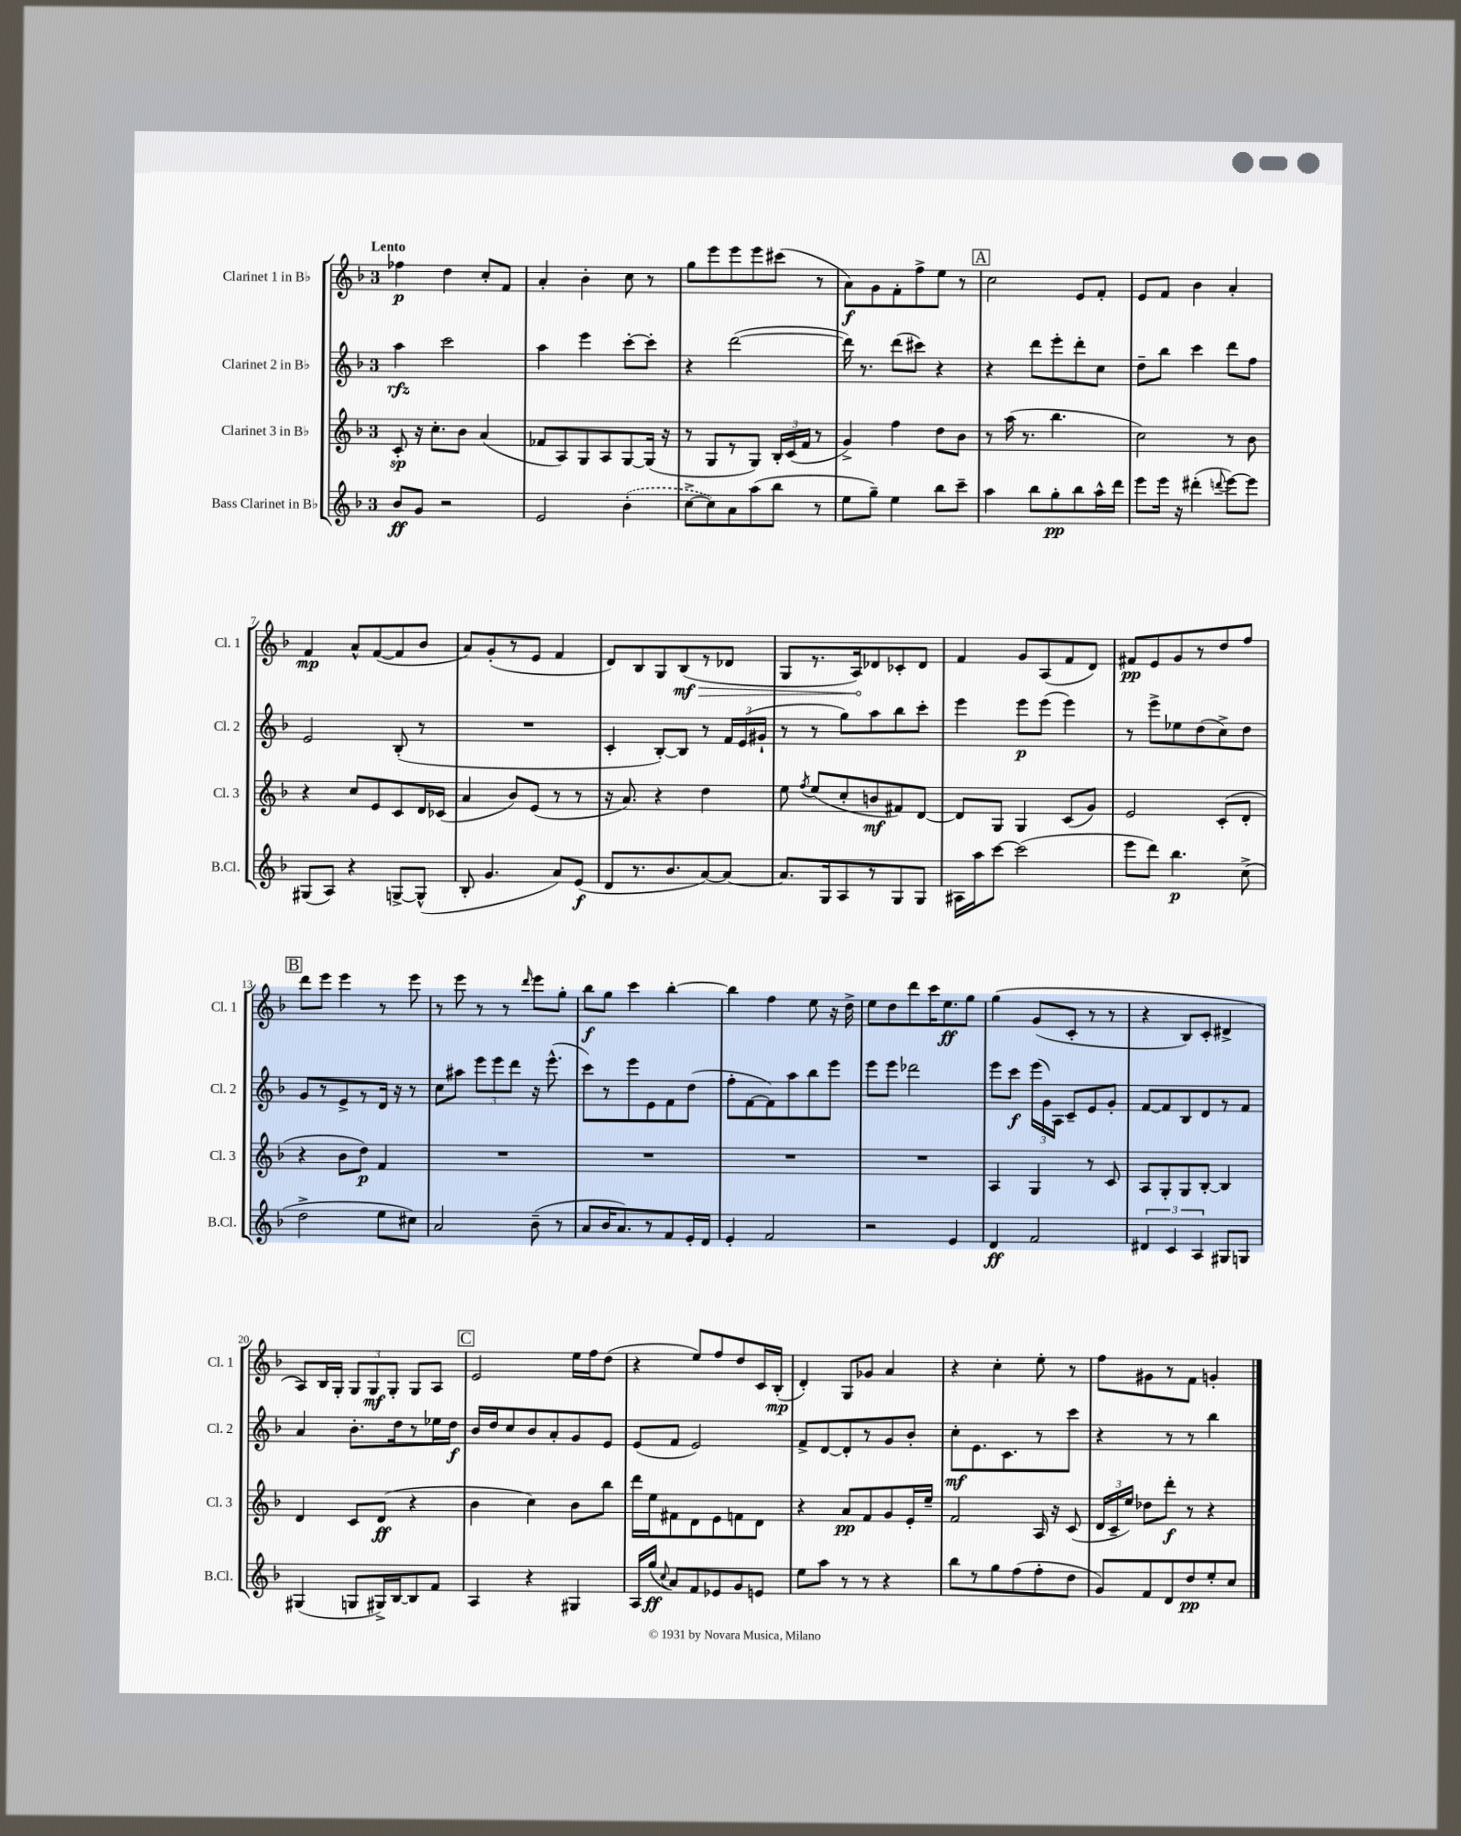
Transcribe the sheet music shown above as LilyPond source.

<<
\new StaffGroup <<
\new Staff = "s0" \with { instrumentName = "Clarinet 1 in Bb" shortInstrumentName = "Cl. 1" } {
    \clef treble \key f \major \once \override Staff.TimeSignature.style = #'single-digit \time 3/4 \tempo "Lento"
    \autoBeamOff fes''4\p d''4 c''8[-. f'8] |
    a'4-. bes'4-. c''8 r8 |
    g''8[ e'''8 e'''8 e'''8 cis'''8]( r8 |
    a'8[\f) g'8 f'8-. f''8-> e''8] r8 |
    \mark \markup { \box "A" } c''2 e'8[ f'8]-. |
    e'8[ f'8] bes'4 a'4-. |
    f'4\mp a'8[-^ f'8~( f'8 bes'8] |
    a'8[) g'8-.( r8 e'8] f'4 |
    d'8[) bes8 g8 \once \override Hairpin.circled-tip = ##t bes8\mf\>( r8 des'8] |
    g8[ r8. a16\!) des'8 ces'8-. des'8] |
    f'4 g'8[ a8( f'8 d'8]) |
    fis'8[\pp e'8 g'8 r8 d''8 f''8] |
    \mark \markup { \box "B" } d'''8[ e'''8] e'''4 r8 e'''8 |
    r8 e'''8 r8 r8 \grace { d'''16 } e'''8[ g''8]-. |
    bes''8[\f g''8] c'''4 bes''4~-. |
    bes''4 f''4 e''8 r16 d''16-> |
    e''8[ d''8 d'''8 c'''16 e''8.\ff g''8] |
    g''4\( g'8[( c'8]-. r8 r8 |
    r4 bes8[) c'8]-. dis'4-> |
    a8[\) bes16 g16]-. \tuplet 3/2 { g8[ g8\mf g8]-. } g8[ a8] |
    \mark \markup { \box "C" } e'2 e''16[ f''16 d''8]( |
    r4 e''8[) f''8 d''8 c'16 bes16]-.\mp( |
    d'4-.) g8[ ges'8] a'4 |
    r4 c''4-. e''8-. r8 |
    f''8[ gis'8 r8 f'8] g'4-. \bar "|." |
}
\new Staff = "s1" \with { instrumentName = "Clarinet 2 in Bb" shortInstrumentName = "Cl. 2" } {
    \clef treble \key f \major \once \override Staff.TimeSignature.style = #'single-digit \time 3/4
    \autoBeamOff a''4\rfz c'''2 |
    a''4 e'''4 c'''8[~-. c'''8]-. |
    r4 d'''2~( |
    d'''16) r8. d'''8[( cis'''8]) r4 |
    \mark \markup { \box "A" } r4 d'''8[ e'''8-. d'''8-. c''8] |
    d''8[-- bes''8] c'''4 d'''8[ f''8] |
    e'2 bes8-.( r8 |
    R2. |
    c'4-. bes8[~-.) bes8] r8 \tuplet 3/2 { f'16[ e'16( gis'16]-! } |
    r8 r8 g''8[) a''8 bes''8 c'''8]-. |
    e'''4 e'''8[\p e'''8]( e'''4) |
    r8 e'''8[-> ees''8 d''8( c''8->) d''8] |
    \mark \markup { \box "B" } g'8[ r8 e'8-> r8 d'16] r16 r8 |
    c''8[ ais''8] \tuplet 3/2 { e'''8[ e'''8 d'''8] } r16 e'''8.-^( |
    c'''8[) r8 e'''8 e'8 f'8 d''8]( |
    f''8[-. f'8~ f'8) a''8 bes''8 e'''8] |
    e'''8[ e'''8] des'''2 |
    e'''8[ c'''8]\f \tuplet 3/2 { e'''16[( g'16) a16] } c'8[-- e'8 g'8]-. |
    f'8[~ f'8 bes8 d'8 r8 f'8] |
    a'4 bes'8.[-. d''16 r8 ees''16 d''16]\f |
    \mark \markup { \box "C" } bes'16[ d''16 c''8 bes'8 a'8-. g'8 e'8] |
    e'8[( f'8] e'2) |
    f'8[-> d'8~ d'8-. r8 g'8 bes'8]-. |
    c''8[-.\mf e'8. c'8. r8 c'''8] |
    r4 r8 r8 bes''4 \bar "|." |
}
\new Staff = "s2" \with { instrumentName = "Clarinet 3 in Bb" shortInstrumentName = "Cl. 3" } {
    \clef treble \key f \major \once \override Staff.TimeSignature.style = #'single-digit \time 3/4
    \autoBeamOff c'8-.\sp r16 c''8.[-. bes'8] a'4( |
    fes'8[ a8) g8 a8 g8~ g16]( r16 |
    r8 g8[ r8 g8]) \tuplet 3/2 { bes16[-. c'16( f'16] } r8 |
    g'4->) f''4 d''8[ bes'8] |
    \mark \markup { \box "A" } r8 a''16( r8. bes''4. |
    c''2) r8 bes'8 |
    r4 c''8[ e'8 c'8 d'16 ces'16]( |
    a'4 bes'8[) e'8]( r8 r8 |
    r16 a'8.) r4 d''4 |
    e''8 \acciaccatura { f''8 } e''8[( c''8-. b'8\mf fis'8) d'8]~ |
    d'8[ g8] g4 c'8[( g'8]) |
    e'2 c'8[-.( d'8]-. |
    \mark \markup { \box "B" } r4 bes'8[ d''8]\p) f'4 |
    R2. |
    R2. |
    R2. |
    R2. |
    a4 g4 r8 c'8 |
    a8[ g8-. g8 bes8]~-. bes4 |
    d'4 c'8[ d'8]\ff( r4 |
    \mark \markup { \box "C" } bes'4 c''4) bes'8[ bes''8] |
    d'''16[ e''16 fis'8 d'8 e'8 f'8 d'8] |
    r4 a'8[\pp f'8 g'8 e'16-. e''16]-- |
    f'2 a16 r16 c'8( |
    \tuplet 3/2 { d'16[ c'16-- e''16]) } des''8[ d'''8]-.\f r8 r4 \bar "|." |
}
\new Staff = "s3" \with { instrumentName = "Bass Clarinet in Bb" shortInstrumentName = "B.Cl." } {
    \clef treble \key f \major \once \override Staff.TimeSignature.style = #'single-digit \time 3/4
    \autoBeamOff bes'8[\ff g'8] r2 |
    e'2 \once \slurDashed bes'4-.( |
    c''8[~-> c''8) a'8 a''8( bes''8] r8 |
    e''8[ g''8]--) e''4 bes''8[ c'''8]-- |
    \mark \markup { \box "A" } a''4 bes''8[ g''8-.\pp bes''8 a''16-^ d'''16] |
    e'''8[ e'''16] r16 dis'''4-.( \appoggiatura { d'''8 } e'''8[~) e'''8] |
    gis8[( a8]) r4 g8[~-> g8]-^( |
    bes8-. g'4. a'8[) e'8]\f( |
    d'8[ r8. bes'8. a'8~) a'8]~ |
    a'8.[ g16 a8 r8 g8 g8] |
    ais16[ a''16 c'''8]~ c'''2( |
    e'''8[ d'''8]) bes''4.\p c''8->( |
    \mark \markup { \box "B" } d''2-> e''8[ cis''8]) |
    a'2 bes'8--( r8 |
    a'8[ bes'16 a'8.) r8 f'8 e'16-. d'16] |
    e'4-. f'2 |
    r2 e'4 |
    d'4\ff f'2 |
    \tuplet 3/2 { dis'4 c'4 a4 } gis8[ g8] |
    gis4( g8[ gis16->) bes16~ bes8 f'8] |
    \mark \markup { \box "C" } a4 r4 gis4 |
    a16[ g''16]\ff( \appoggiatura { c''8 } a'8[) f'8 ees'8 g'8 e'8] |
    e''8[ a''8] r8 r8 r4 |
    bes''8[ r8 g''8 f''8( f''8-. d''8] |
    g'8[) f'8 d'8 d''8\pp e''8-. c''8] \bar "|." |
}
>>
>>
